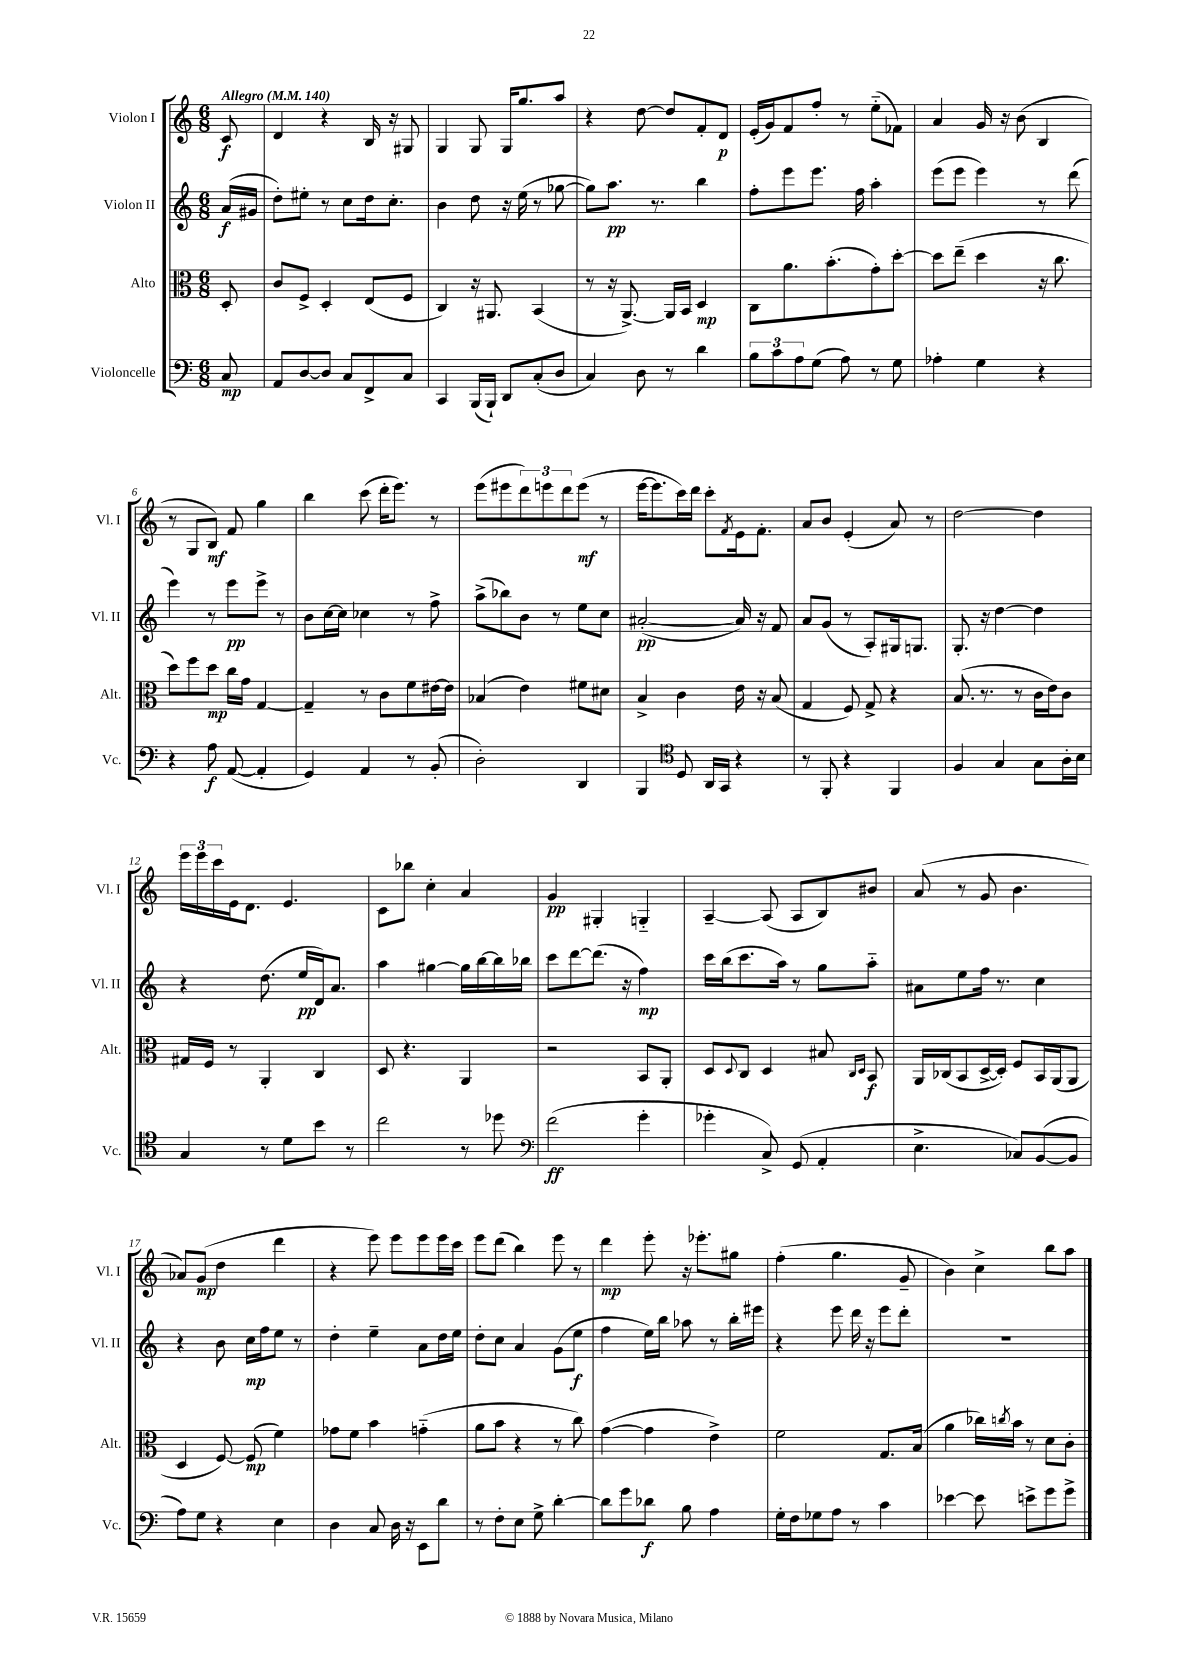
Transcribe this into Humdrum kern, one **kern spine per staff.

**kern	**kern	**kern	**kern
*staff4	*staff3	*staff2	*staff1
*clefF4	*clefC3	*clefG2	*clefG2
*k[]	*k[]	*k[]	*k[]
*M6/8	*M6/8	*M6/8	*M6/8
*MM140	*MM140	*MM140	*MM140
8C	8D'	(16a	8c
.	.	16g#	.
=	=	=	=
8AA	8c	8dd')	4d
[8D	8F^	8ee#'	.
8D]	4D'	8r	4r
8C	.	8cc	.
8FF^	(8E	16dd	16B
.	.	8.cc'	16r
8C	8F	.	8G#
=	=	=	=
4CC	4C)	4b	4G
(16BBB	16r	8dd	8G
16BBB`)	8.AA#	.	.
8DD	.	16r	16G
.	.	(16ee	8.gg
(8C'	(4BB	8r	.
8D	.	[8gg-	8aa
=	=	=	=
4C)	8r	8gg-])	4r
.	16r	8.aa	.
.	[8.AA^)	.	.
8D	.	.	[8dd
.	.	8.r	.
8r	16AA]	.	8dd]
.	16BB	.	.
4d	4D	4bb	8f'
.	.	.	8d
=	=	=	=
12B	8C	8ff'	(16e'
.	.	.	16g)
12c	.	.	.
.	8.a	8eee	8f
12A	.	.	.
(8G	.	8.eee	8ff'
.	(8.b'	.	.
8A)	.	.	8r
.	.	16ff	.
8r	8g')	4aa'	(8ee'~
8G	[8dd'	.	8f-)
=	=	=	=
4A-'	8dd]	(8eee	4a
.	(8ee~	8eee	.
4G	4dd	4eee)	16g
.	.	.	16r
.	.	.	(8b
4r	16r	8r	4B
.	8.cc	.	.
.	.	(8ddd	.
=	=	=	=
4r	8dd)	4eee)	8r
.	8ff	.	8G
8A	8dd	8r	8B)
([8AA	16cc	8eee	8f
.	16g	.	.
4AA']	[4G	8eee^	4gg
.	.	8r	.
=	=	=	=
4GG)	4G~]	8b	4bb
.	.	[16cc	.
.	.	16cc]	.
4AA	8r	4cc-	(8ccc
.	8c	.	16ddd'
.	.	.	8.eee)
8r	8f	8r	.
(8BB'	[16e#	8ff^	8r
.	16e#]	.	.
=	=	=	=
2D')	(4B-	(8aa^	(8eee
.	.	8bb-)	8eee#
.	4e)	8b	12ddd)
.	.	.	12eee
.	.	8r	.
.	.	.	12ddd
4DD	8f#	8ee	(8eee
.	8d#	8cc	8r
=	=	=	=
4BBB	4B^	([2a#'	[16eee
.	.	.	8.eee]
*clefC4	*	*	*
8D	4c	.	16ccc)
.	.	.	16ddd
16AA	.	.	8ccc'
16GG	.	.	.
.	.	.	8qf
4r	16e	16a#])	16e
.	16r	16r	8.f'
.	(8B	8f	.
=	=	=	=
8r	4G	8a	8a
8FF'	.	(8g	8b
4r	8F)	8r	(4e'
.	8G^	8A')	.
4FF	4r	16G#	8a)
.	.	8.G	.
.	.	.	8r
=	=	=	=
4F	(8.B	8.G'	[2dd
.	8.r	16r	.
4G	.	[4dd	.
.	8r	.	.
8G	16c	4dd]	4dd]
.	16e)	.	.
16A'	8c	.	.
16B	.	.	.
=	=	=	=
4G	16G#	4r	24eee
.	.	.	24eee
.	16F	.	.
.	.	.	24ccc
.	8r	.	16e
.	.	.	8.d
8r	4AA'	(8.dd	.
8d	.	.	4.e
.	.	16ee	.
8b	4C	16d)	.
.	.	8.a	.
8r	.	.	.
=	=	=	=
2cc	8D	4aa	8c
.	4.r	.	8bb-
.	.	[4gg#	4cc'
8r	4AA	16gg#]	4a
.	.	[16bb	.
8dd-	.	16bb]	.
.	.	16bb-	.
=	=	=	=
*clefF4	*	*	*
(2f	2r	8ccc	4g
.	.	[8ddd	.
.	.	(8.ddd]	4G#'
.	.	16r	.
4g'	8BB	4ff)	4G'~
.	8AA'	.	.
=	=	=	=
4g-'	8D	16ccc	[4A~
.	.	(16bb	.
.	8qqD	.	.
.	8C	8.ccc	.
8C^)	4D	.	(8A]
.	.	16aa)	.
(8GG	.	8r	8A
4AA'	8B#	8gg	8B)
.	16qqC	.	.
.	16qqD	.	.
.	8BB	8aa'~	8b#
=	=	=	=
4.E^	16AA	8a#	(8a
.	(16C-	.	.
.	8BB	8ee	8r
.	[16D^	16ff	8g
.	16D'])	8.r	.
8C-)	8F	.	4.b
([8BB	16BB	4cc	.
.	(16AA	.	.
8BB]	8AA	.	.
=	=	=	=
8A)	4D	4r	8a-)
8G	.	.	(8g
4r	[8F)	8b	4dd
.	(8F]	16cc	.
.	.	16ff	.
4E	4f)	8ee	4ddd
.	.	8r	.
=	=	=	=
4D	8g-	4dd'	4r
.	8f	.	.
8C	4b	4ee~	8eee)
16D	.	.	8eee
16r	.	.	.
8EE	(4g'~	8a	8eee
8d	.	16dd	16eee
.	.	16ee	16ccc
=	=	=	=
8r	8a	8dd'	8eee
8F'	8b	8cc	(8ddd
8E	4r	4a	4bb)
8G^	.	.	.
[4d'	8r	(8g	8eee
.	8cc)	8ee	8r
=	=	=	=
8d]	([4g	4ff	4ddd
8g	.	.	.
8d-	4g]	16ee)	8eee'
.	.	16bb	.
8B	.	8aa-	16r
.	.	.	8.eee-'
4A	4e^)	8r	.
.	.	16bb'	8gg#
.	.	16eee#	.
=	=	=	=
16G'	2f	4r	(4ff'
16F	.	.	.
8G-	.	.	.
8A	.	8eee	4.gg
8r	.	16ddd	.
.	.	16r	.
4c	8.G	8eee	.
.	.	8ddd'	8g~
.	(16B	.	.
=	=	=	=
[4e-	4a	2.r	4b)
8e-]	16cc-)	.	4cc^
.	8qcc	.	.
.	16b	.	.
8e^	8r	.	.
8g	8d	.	8bb
8g^	8c'	.	8aa
==	==	==	==
*-	*-	*-	*-
